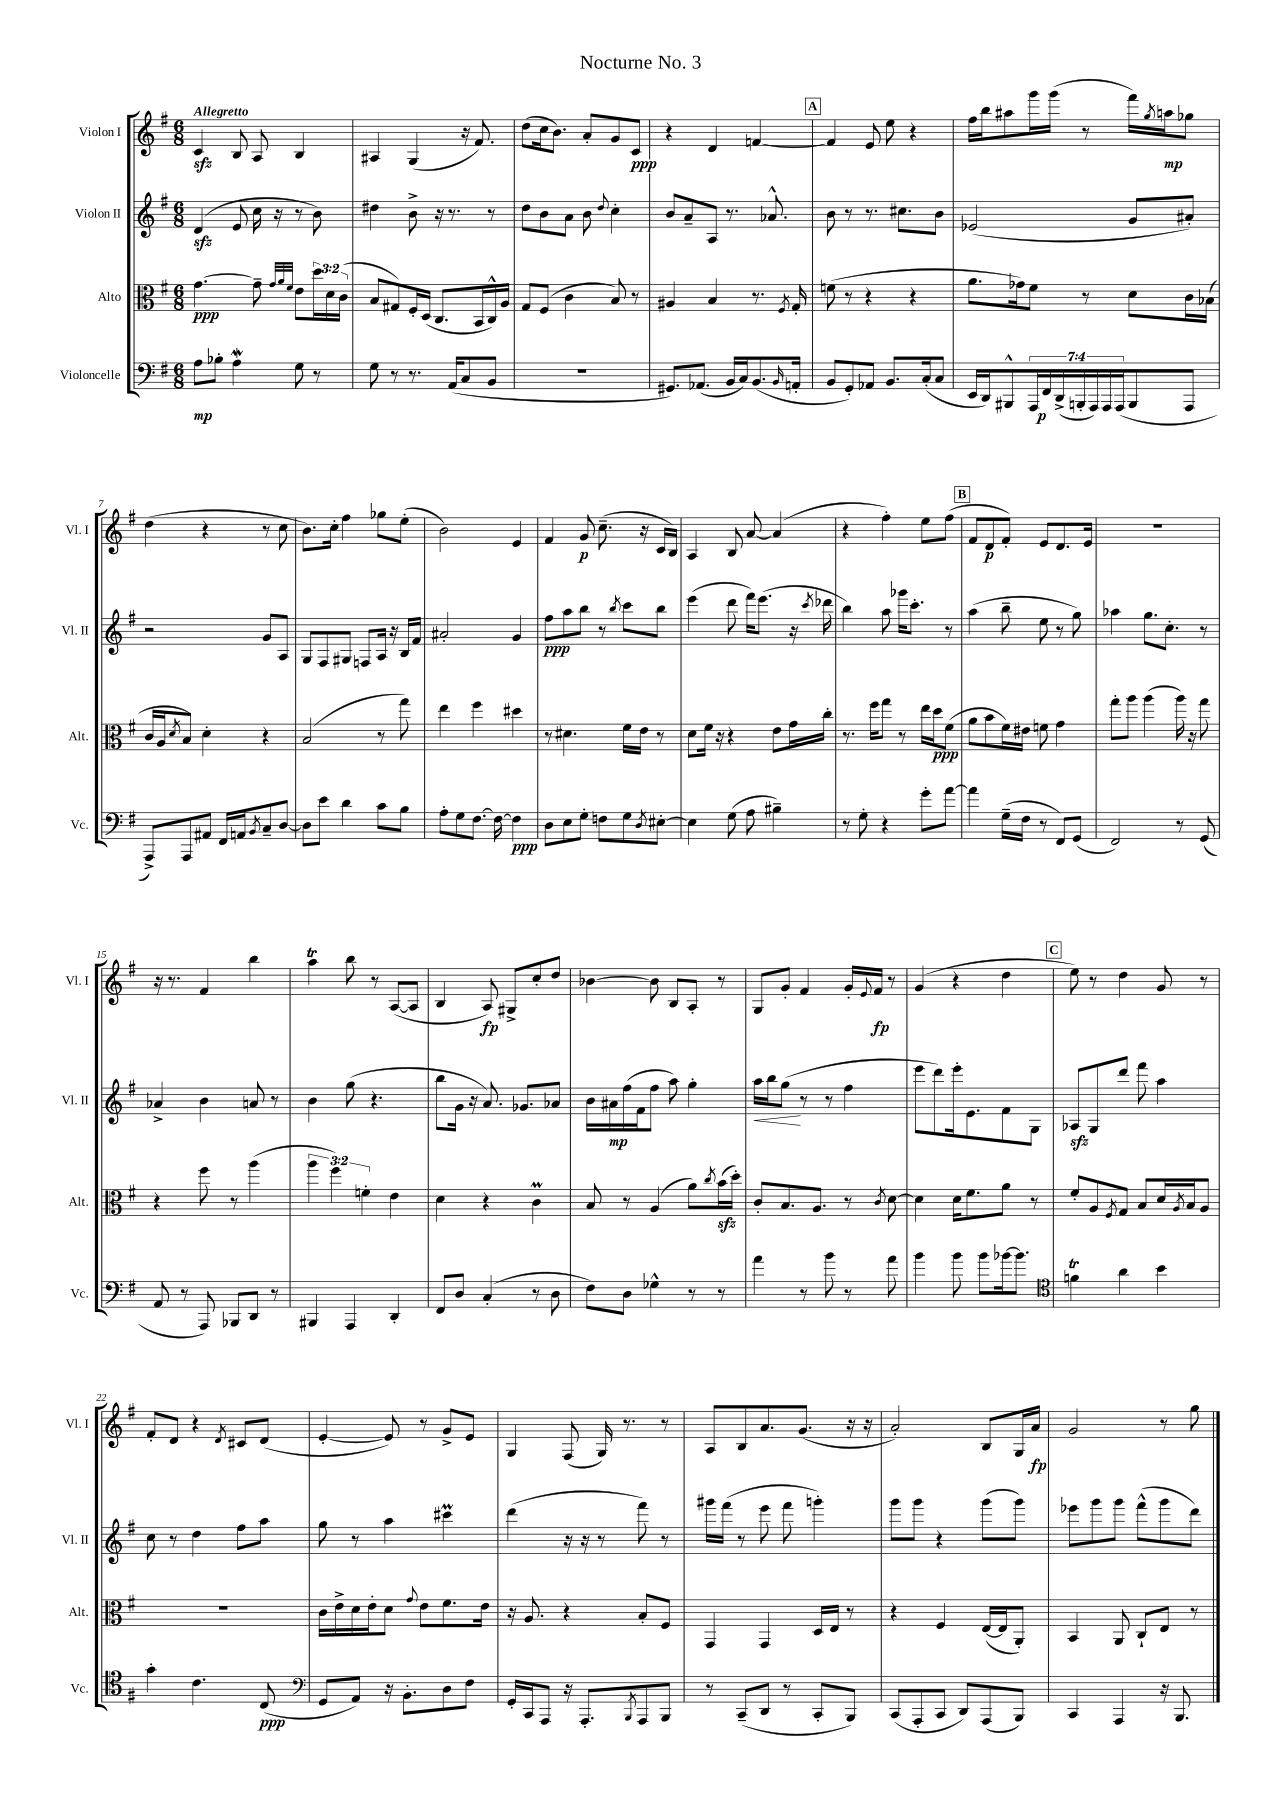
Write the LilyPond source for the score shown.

\header { title = "Nocturne No. 3" }
<<
\new StaffGroup <<
\new Staff = "s0" \with { instrumentName = "Violon I" shortInstrumentName = "Vl. I" } {
    \clef treble \key g \major \numericTimeSignature \time 6/8 \tempo "Allegretto"
    c'4\sfz b8 a8 b4 |
    ais4 g4( r16 fis'8.) |
    d''8( c''16 b'8.) a'8-. g'8 c'8\ppp |
    r4 d'4 f'4~ |
    \mark \markup { \box "A" } f'4 e'8 e''8 r4 |
    fis''16 b''16 ais''8 g'''16 g'''16( r8 fis'''16) \acciaccatura { g''8 } a''16\mp ges''8 |
    d''4( r4 r8 c''8 |
    b'8.) c''16-. fis''4 ges''8 e''8-.( |
    b'2) e'4 |
    fis'4 g'8\p c''8.--( r16 c'16 b16) |
    a4 b8 a'8~ a'4( |
    r4 fis''4-.) e''8 fis''8( |
    \mark \markup { \box "B" } fis'8 d'8\p fis'8-.) e'8 d'8. e'16 |
    R2. |
    r16 r8. fis'4 b''4 |
    a''4\trill b''8 r8 a8~( a8 |
    b4 a8\fp) gis8-> c''8-. d''8 |
    bes'4~ bes'8 b8 a8-. r8 |
    g8 g'8-. fis'4 g'16-. \appoggiatura { e'8 } fis'16\fp r8 |
    g'4( r4 d''4 |
    \mark \markup { \box "C" } e''8) r8 d''4 g'8 r8 |
    fis'8-. d'8 r4 \acciaccatura { d'8 } cis'8 d'8( |
    e'4~-. e'8) r8 g'8-> e'8 |
    g4 fis8( g16) r8. r8 |
    a8 b8 a'8. g'8.( r16 r16 |
    a'2-.) b8 g16 a'16\fp |
    g'2 r8 g''8 \bar "|." |
}
\new Staff = "s1" \with { instrumentName = "Violon II" shortInstrumentName = "Vl. II" } {
    \clef treble \key g \major \numericTimeSignature \time 6/8
    d'4\sfz( e'8 c''16 r16 r8 b'8) |
    dis''4 b'8-> r16 r8. r8 |
    d''8 b'8 a'8 b'8 \appoggiatura { d''8 } c''4-. |
    b'8 a'8-- a8 r8. aes'8.-^ |
    \mark \markup { \box "A" } b'8 r8 r8. cis''8. b'8 |
    ees'2( g'8 ais'8-.) |
    r2 g'8 a8 |
    g8 fis8 gis8 f8 a16 r16 b16 fis'16 |
    ais'2-. g'4 |
    fis''8\ppp a''8 b''8 r8 \acciaccatura { b''8 } c'''8 b''8 |
    e'''4( d'''8 fis'''16) e'''8.( r16 \acciaccatura { c'''8 } des'''16 |
    b''4) a''8 ges'''16 c'''8.-. r8 |
    \mark \markup { \box "B" } a''4( b''8-- e''8 r8 g''8) |
    aes''4 g''8. c''8.-. r8 |
    aes'4-> b'4 a'8 r8 |
    b'4 g''8( r4. |
    b''8 g'16 r16 a'8.) ges'8. aes'8 |
    b'16 ais'16\mp fis''16( fis'16 fis''8 a''8) g''4-. |
    a''16\< b''16 g''8\!( r8 r8 fis''4 |
    e'''8 d'''8) e'''16-. e'8. fis'8 g8 |
    \mark \markup { \box "C" } aes8\sfz g8 d'''8 fis'''8 a''4 |
    c''8 r8 d''4 fis''8 a''8 |
    g''8 r8 a''4 cis'''4\prall |
    d'''4( r16 r16 r8 fis'''8) r8 |
    gis'''16 fis'''16( r8 e'''8 fis'''8 g'''4-.) |
    g'''8 g'''8 r4 g'''8( g'''8) |
    ees'''8 g'''8 g'''8 fis'''8-^( g'''8 d'''8) \bar "|." |
}
\new Staff = "s2" \with { instrumentName = "Alto" shortInstrumentName = "Alt." } {
    \clef alto \key g \major \numericTimeSignature \time 6/8 \override Staff.TupletNumber.text = #tuplet-number::calc-fraction-text
    g'4.~\ppp g'8-- \grace { g'32 a'32 fis'32 } e'8 \tuplet 3/2 { d''16 d'16 c'16( } |
    b8 gis8) fis16-. d16( c8. b,16 c16-^) a16 |
    g8 fis8( c'4 b8) r8 |
    ais4 b4 r8. \acciaccatura { fis8 } g16-. |
    \mark \markup { \box "A" } f'8( r8 r4 r4 |
    a'8. ges'16) fis'8 r8 d'8 c'16 bes16( |
    c'16 a16 \acciaccatura { d'8 } b8) d'4-. r4 |
    b2( r8 g''8) |
    e''4 fis''4 dis''4 |
    r8 dis'4. fis'16 e'16 r8 |
    d'8 fis'16 r16 r4 e'8 g'16 c''16-. |
    r8. fis''16 g''8 r8 e''16 d''16\ppp fis'8( |
    \mark \markup { \box "B" } a'8 b'8 fis'16) eis'16 f'8 g'4 |
    g''8-. a''8 a''4( a''16) r16 g''8 |
    r4 fis''8 r8 a''4( |
    \tuplet 3/2 { a''4 fis''4) f'4-. } e'4 |
    d'4 r4 c'4\prall |
    b8 r8 a4( a'8) \acciaccatura { c''8 } b'16\sfz( d''16-.) |
    c'8-. b8. a8. r8 \acciaccatura { c'8 } d'8~ |
    d'4 d'16 fis'8. a'8 r8 |
    \mark \markup { \box "C" } fis'8-. a8 \acciaccatura { fis8 } g8 b8 d'16 \acciaccatura { a8 } b16 a8 |
    R2. |
    c'16 e'16-> d'16 e'16-. d'8 \appoggiatura { g'8 } e'8 fis'8. e'16 |
    r16 a8. r4 b8-. fis8 |
    g,4 g,4 d16 e16 r8 |
    r4 fis4 e16~( e16 a,8-.) |
    b,4 a,8 c8-! e8 r8 \bar "|." |
}
\new Staff = "s3" \with { instrumentName = "Violoncelle" shortInstrumentName = "Vc." } {
    \clef bass \key g \major \numericTimeSignature \time 6/8 \override Staff.TupletNumber.text = #tuplet-number::calc-fraction-text
    a8\mp bes8-. a4\mordent g8 r8 |
    g8 r8 r8. a,16( c8 b,8 |
    R2. |
    gis,8.) aes,8.( b,16 c16) b,8.( \grace { b,16 } a,16-. |
    \mark \markup { \box "A" } b,8 g,8-.) aes,8 b,8. c16-.( c8 |
    e,16 d,16) bis,,8-^ \tuplet 7/4 { a,,16 fis,16\p d,16->( b,,16-. a,,16) a,,16 a,,16( } b,,8 a,,8 |
    a,,8->) a,,8 ais,8 fis,16 a,16 \acciaccatura { b,8 } c8-- d8~ |
    d8 e'8 d'4 c'8 b8 |
    a8-. g8 fis8.~ fis16~ fis4\ppp |
    d8 e8 g8-. f8 g8 \acciaccatura { d8 } eis8~-. |
    eis4 g8( a8 bis4--) |
    r8 g8-. r4 g'8-. a'8~ |
    \mark \markup { \box "B" } a'4 g16--( fis16 r8 fis,8) g,8( |
    fis,2) r8 g,8( |
    a,8 r8 a,,8) bes,,8 d,8 r8 |
    bis,,4 a,,4 d,4-. |
    fis,8 d8 c4-.( r8 d8 |
    fis8) d8 ges4-^ r8 r8 |
    a'4 r8 b'8 r8 a'8 |
    b'4 b'8 b'8 bes'16~ bes'8. |
    \mark \markup { \box "C" } \clef tenor f'4\trill a'4 b'4 |
    g'4-. c'4. c8\ppp( |
    \clef bass g,8 a,8) r16 b,8.-. d8 fis8 |
    g,16-. c,16 a,,8 r16 a,,8.-. \acciaccatura { b,,8 } a,,8 b,,8 |
    r8 c,8--( d,8 r8 c,8-. b,,8) |
    c,8( a,,8-. c,8 d,8) a,,8( b,,8) |
    c,4 a,,4 r16 b,,8. \bar "|." |
}
>>
>>
